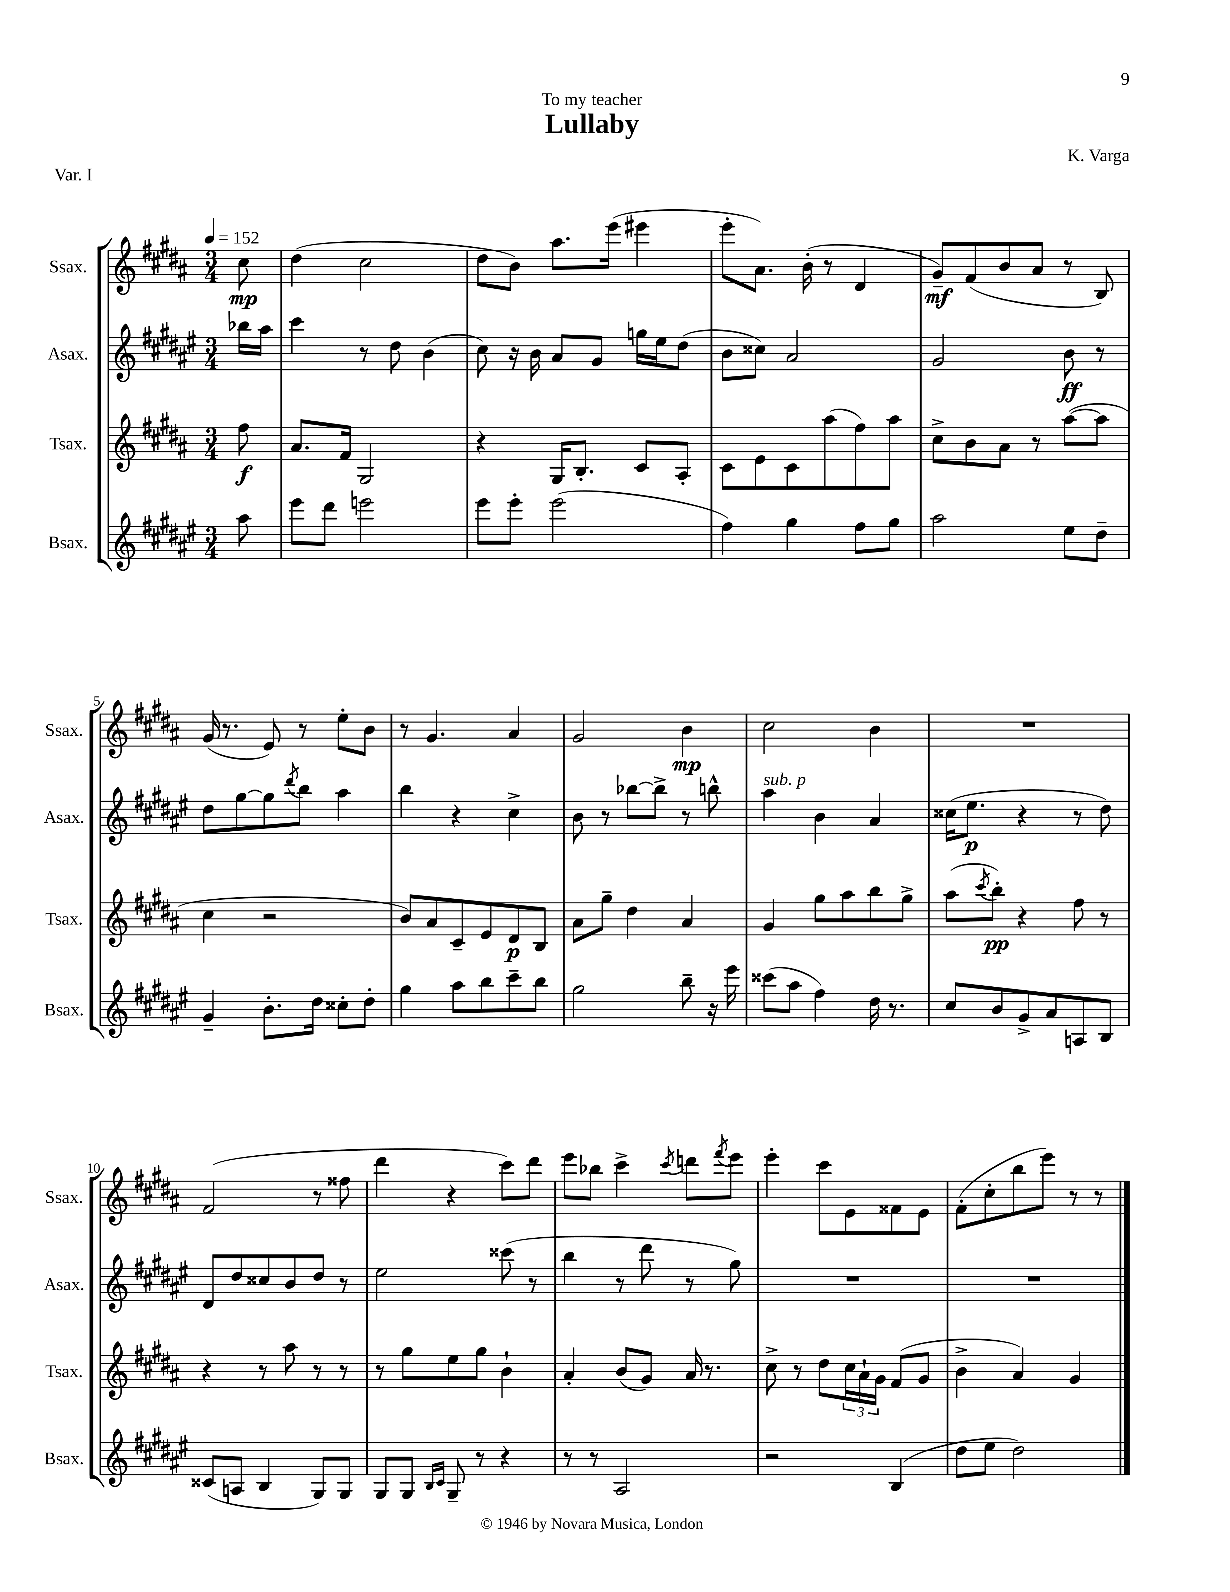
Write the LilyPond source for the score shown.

\header { title = "Lullaby" composer = "K. Varga" dedication = "To my teacher" piece = "Var. I" }
<<
\new StaffGroup <<
\new Staff = "s0" \with { instrumentName = "Ssax." shortInstrumentName = "Ssax." } {
    \clef treble \key b \major \numericTimeSignature \time 3/4 \partial 8 \tempo 4 = 152
    cis''8\mp |
    dis''4( cis''2 |
    dis''8 b'8) ais''8. e'''16( eis'''4 |
    e'''8-. ais'8.) b'16-.( r8 dis'4 |
    gis'8--\mf) fis'8( b'8 ais'8 r8 b8) |
    gis'16( r8. e'8) r8 e''8-. b'8 |
    r8 gis'4. ais'4 |
    gis'2 b'4\mp |
    cis''2 b'4 |
    R2. |
    fis'2( r8 fisis''8 |
    dis'''4 r4 cis'''8) dis'''8 |
    e'''8 bes''8 cis'''4-> \acciaccatura { cis'''8 } d'''8 \acciaccatura { fis'''8 } e'''8 |
    e'''4-. cis'''8 e'8 fisis'8 e'8 |
    fis'8-.( cis''8-. b''8 e'''8) r8 r8 \bar "|." |
}
\new Staff = "s1" \with { instrumentName = "Asax." shortInstrumentName = "Asax." } {
    \clef treble \key fis \major \numericTimeSignature \time 3/4 \partial 8
    bes''16 ais''16 |
    cis'''4 r8 dis''8 b'4( |
    cis''8) r16 b'16 ais'8 gis'8 g''16 eis''16 dis''8( |
    b'8 cisis''8) ais'2 |
    gis'2 b'8\ff r8 |
    dis''8 gis''8~ gis''8 \acciaccatura { dis'''8 } b''8 ais''4 |
    b''4 r4 cis''4-> |
    b'8 r8 bes''8~ bes''8-> r8 b''8-^ |
    ais''4^\markup { \italic "sub. p" } b'4 ais'4 |
    cisis''16( eis''8.\p r4 r8 dis''8) |
    dis'8 dis''8 cisis''8 b'8 dis''8 r8 |
    eis''2 cisis'''8( r8 |
    b''4 r8 dis'''8 r8 gis''8) |
    R2. |
    R2. \bar "|." |
}
\new Staff = "s2" \with { instrumentName = "Tsax." shortInstrumentName = "Tsax." } {
    \clef treble \key b \major \numericTimeSignature \time 3/4 \partial 8
    fis''8\f |
    ais'8. fis'16 gis2 |
    r4 gis16 b8.-. cis'8 ais8-. |
    cis'8 e'8 cis'8 ais''8( fis''8) ais''8 |
    cis''8-> b'8 ais'8 r8 ais''8~( ais''8 |
    cis''4 r2 |
    b'8) ais'8 cis'8-- e'8 dis'8\p b8 |
    ais'8 gis''8-- dis''4 ais'4 |
    gis'4 gis''8 ais''8 b''8 gis''8-> |
    ais''8( \acciaccatura { cis'''8 } b''8-.\pp) r4 fis''8 r8 |
    r4 r8 ais''8 r8 r8 |
    r8 gis''8 e''8 gis''8 b'4-! |
    ais'4-. b'8( gis'8) ais'16 r8. |
    cis''8-> r8 dis''8 \tuplet 3/2 { cis''16 ais'16-! gis'16 } fis'8( gis'8 |
    b'4-> ais'4) gis'4 \bar "|." |
}
\new Staff = "s3" \with { instrumentName = "Bsax." shortInstrumentName = "Bsax." } {
    \clef treble \key fis \major \numericTimeSignature \time 3/4 \partial 8
    ais''8 |
    eis'''8 dis'''8 e'''2 |
    eis'''8 eis'''8-. eis'''2( |
    fis''4) gis''4 fis''8 gis''8 |
    ais''2 eis''8 dis''8-- |
    gis'4-- b'8.-. dis''16 cisis''8-. dis''8-. |
    gis''4 ais''8 b''8 cis'''8-- b''8 |
    gis''2 b''8-- r16 eis'''16 |
    cisis'''8( ais''8 fis''4) dis''16 r8. |
    cis''8 b'8 gis'8-> ais'8 a8 b8 |
    cisis'8( a8 b4 gis8) gis8 |
    gis8 gis8 \grace { b16 cis'16 } gis8-- r8 r4 |
    r8 r8 ais2 |
    r2 b4( |
    dis''8 eis''8 dis''2) \bar "|." |
}
>>
>>
